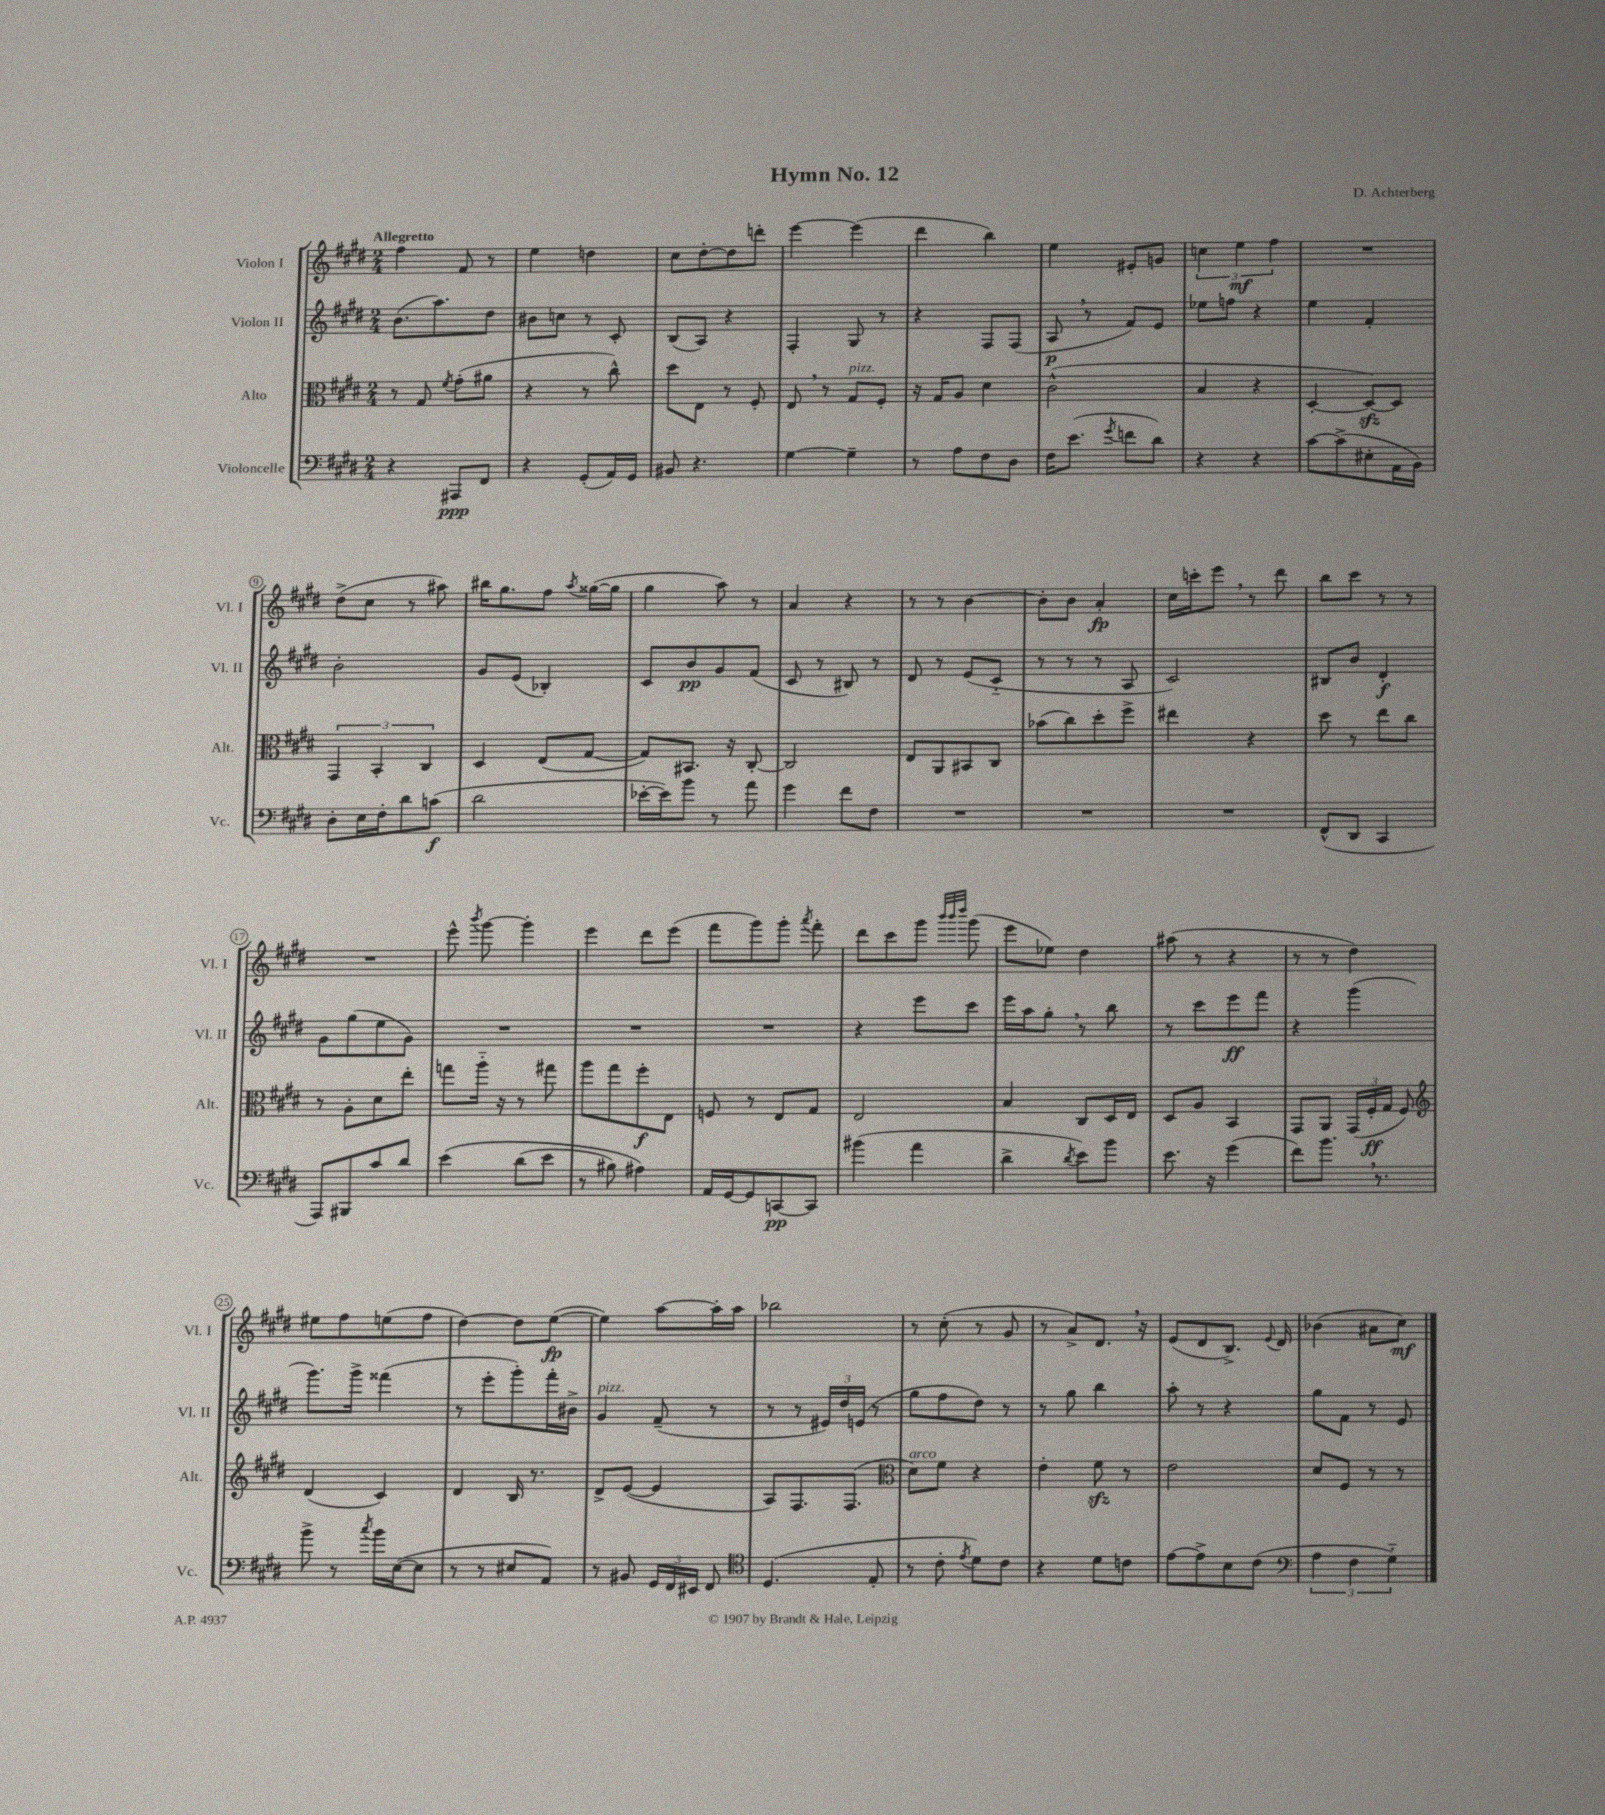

**kern	**dynam	**kern	**dynam	**kern	**dynam	**kern	**dynam
*part4	*part4	*part3	*part3	*part2	*part2	*part1	*part1
*staff4	*staff4	*staff3	*staff3	*staff2	*staff2	*staff1	*staff1
*I"Violoncelle	*	*I"Alto	*	*I"Violon II	*	*I"Violon I	*
*I'Vc.	*	*I'Alt.	*	*I'Vl. II	*	*I'Vl. I	*
*clefF4	*	*clefC3	*	*clefG2	*	*clefG2	*
*k[f#c#g#d#]	*	*k[f#c#g#d#]	*	*k[f#c#g#d#]	*	*k[f#c#g#d#]	*
*M2/4	*	*M2/4	*	*M2/4	*	*M2/4	*
=1	=1	=1	=1	=1	=1	=1	=1
!	!	!	!	!	!	!LO:TX:a:B:t=Allegretto	!
4r	.	8r	.	(8.b\L	.	4ff#\	.
.	.	8G#/	.	.	.	.	.
.	.	.	.	8.aa\)	.	.	.
.	.	8qf#/	.	.	.	.	.
8AAA#X/L	ppp	(8g#'\L	.	.	.	8f#/	.
8FF#/J	.	8a#X\J	.	8dd#\J	.	8r	.
=2	=2	=2	=2	=2	=2	=2	=2
4r	.	4r	.	8b#X\L	.	4ee\	.
.	.	.	.	8ccn\J	.	.	.
(8GG#'/L	.	8r	.	8r	.	4ddn\	.
16AA/L)	.	8cc#^^\)	.	8c#'/	.	.	.
16GG#/JJ	.	.	.	.	.	.	.
=3	=3	=3	=3	=3	=3	=3	=3
8BB#X/	.	8dd#\L	.	(8B/L	.	8cc#\L	.
4.r	.	8E\J	.	8A/J)	.	[8dd#'\	.
.	.	8r	.	4r	.	8dd#\]	.
.	.	8F#'/	.	.	.	8dddn'\J	.
=4	=4	=4	=4	=4	=4	=4	=4
[4G#\	.	8E,/	.	4F#'/	.	[4eee\	.
.	.	8r	.	.	.	.	.
!	!	!LO:TX:a:i:t=pizz.	!	!	!	!	!
4G#~\]	.	8G#/L	.	8G#/	.	(4eee\]	.
.	.	8F#'/J	.	8r	.	.	.
=5	=5	=5	=5	=5	=5	=5	=5
8r	.	16r	.	4r	.	4ddd#\	.
.	.	16G#/KL	.	.	.	.	.
8A\L	.	8A/J	.	.	.	.	.
8F#\	.	4d#\	.	8F#/L	.	4bb\)	.
8D#\J	.	.	.	(8F#/J	.	.	.
=6	=6	=6	=6	=6	=6	=6	=6
16F#\KL	.	(2c#^^\	.	8A,/	p	4ee\	.
(8.e\J	.	.	.	.	.	.	.
.	.	.	.	8r	.	.	.
8qg#/	.	.	.	.	.	.	.
8fn\L	.	.	.	8f#/L)	.	8e#X'/L	.
8d#\J)	.	.	.	8e/J	.	8gn/J	.
=7	=7	=7	=7	=7	=7	=7	=7
4r	.	4B/	.	8ee-X\L	.	6ccn\	.
.	.	.	.	8ffn\J	.	.	.
.	.	.	.	.	.	6ee\	mf
4r	.	4r	.	4r	.	.	.
.	.	.	.	.	.	6ff#\	.
=8	=8	=8	=8	=8	=8	=8	=8
[8c#\L	.	[4D#'/	.	4ee\	.	2r	.
(8c#^\]	.	.	.	.	.	.	.
8E#X'\	.	8D#zz/L_)	.	4f#'/	.	.	.
16AA\L	.	8D#/J]	.	.	.	.	.
16BB\JJ)	.	.	.	.	.	.	.
!!LO:LB:g=z
=9	=9	=9	=9	=9	=9	=9	=9
8D#'\L	.	6GG#/	.	2b'\	.	(8dd#^\L	.
16E\L	.	.	.	.	.	8cc#\J	.
.	.	6BB'/	.	.	.	.	.
16F#'\J	.	.	.	.	.	.	.
8d#\	.	.	.	.	.	8r	.
.	.	6C#/	.	.	.	.	.
(8cn\J	f	.	.	.	.	8aa#X\)	.
=10	=10	=10	=10	=10	=10	=10	=10
2d#\	.	4D#/	.	8g#/L	.	16bb#X\KL	.
.	.	.	.	.	.	8.gg#\	.
.	.	.	.	(8e/J	.	.	.
.	.	(8E/L	.	4B-X'/)	.	8ff#\J	.
.	.	.	.	.	.	8qaa/	.
.	.	[8G#/J	.	.	.	([16gg##X\LL	.
.	.	.	.	.	.	16gg##\JJ]	.
=11	=11	=11	=11	=11	=11	=11	=11
[16e-X'\LL	.	8G#/L])	.	8c#/L	.	4gg#\	.
16e-\J])	.	.	.	.	.	.	.
8b\J	.	8.BB#X/J	.	8b/	pp	.	.
8r	.	.	.	8g#/	.	8aa\)	.
.	.	16r	.	.	.	.	.
8a\	.	[8C#'/	.	(8f#/J	.	8r	.
=12	=12	=12	=12	=12	=12	=12	=12
4g#\	.	2C#/]	.	8c#/	.	4a/	.
.	.	.	.	8r	.	.	.
8f#\L	.	.	.	8B#X/)	.	4r	.
8F#\J	.	.	.	8r	.	.	.
=13	=13	=13	=13	=13	=13	=13	=13
2r	.	8E/L	.	8d#/	.	8r	.
.	.	8AA/	.	8r	.	8r	.
.	.	8BB#X/	.	(8e/L	.	[4b\	.
.	.	8C#/J	.	8c#/J	.	.	.
=14	=14	=14	=14	=14	=14	=14	=14
2r	.	(8b-X\L	.	8r	.	8b'\L]	.
.	.	8cc#\)	.	8r	.	8b\J	.
.	.	8dd#'\	.	8r	.	4a'/	fp
.	.	8ff#^\J	.	8A/	.	.	.
=15	=15	=15	=15	=15	=15	=15	=15
2r	.	4ee#X\	.	2c#/)	.	16cc#\LL	.
.	.	.	.	.	.	16cccn'\J	.
.	.	.	.	.	.	8eee,\J	.
.	.	4r	.	.	.	8r	.
.	.	.	.	.	.	8ddd#\	.
=16	=16	=16	=16	=16	=16	=16	=16
(8FF#^^/L	.	8dd#\	.	8B#X/L	.	8bb\L	.
8DD#/J	.	8r	.	8b/J	.	8ccc#\J	.
4CC#/	.	8ee\L	.	4d#'/	f	8r	.
.	.	8cc#\J	.	.	.	8r	.
!!LO:LB:g=z
=17	=17	=17	=17	=17	=17	=17	=17
8AAA/L)	.	8r	.	8g#\L	.	2r	.
8BBB#X/	.	8A'\L	.	(8gg#\	.	.	.
8c#/	.	8d#\	.	8ee\	.	.	.
8d#/J	.	8ee'\J	.	8g#\J)	.	.	.
=18	=18	=18	=18	=18	=18	=18	=18
(4e\	.	8ggn\L	.	2r	.	8eee^^\	.
.	.	.	.	.	.	8qbbb/	.
.	.	16aa\Jk	.	.	.	[8ggg#\	.
.	.	16r	.	.	.	.	.
(8d#\L	.	8r	.	.	.	4ggg#'\]	.
8e\J	.	8gg#X\	.	.	.	.	.
=19	=19	=19	=19	=19	=19	=19	=19
8r	.	8aa\L	.	2r	.	4eee\	.
8B#X\)	.	8gg#\	.	.	.	.	.
4A#X\)	.	8ff#'\	f	.	.	8ddd#\L	.
.	.	8E\J	.	.	.	(8eee\J	.
=20	=20	=20	=20	=20	=20	=20	=20
16AA/LL	.	8Fn/	.	2r	.	8fff#\L	.
[16GG#/J	.	.	.	.	.	.	.
8GG#/]	.	8r	.	.	.	8ggg#\)	.
[8CCn/	pp	8E/L	.	.	.	8ggg#'\J	.
.	.	.	.	.	.	8qaaa/	.
8CC/J]	.	8G#/J	.	.	.	8fff#'\	.
=21	=21	=21	=21	=21	=21	=21	=21
(4b#X\	.	2E/	.	4r	.	8ddd#\L	.
.	.	.	.	.	.	8ccc#\	.
4a\	.	.	.	8eee\L	.	8ggg#\J	.
.	.	.	.	.	.	32qqbbb/LLL	.
.	.	.	.	.	.	32qqbbb/	.
.	.	.	.	.	.	32qqdddd#/JJJ	.
.	.	.	.	8ccc#\J	.	(8ggg#\	.
=22	=22	=22	=22	=22	=22	=22	=22
4d#^\	.	4B/	.	16eee\LL	.	8eee\L	.
.	.	.	.	16aa\J	.	.	.
.	.	.	.	8gg#',\J	.	8ee-X\J)	.
8qd#/	.	.	.	.	.	.	.
8e\L)	.	8C#/L	.	8r	.	4dd#\	.
8b\J	.	16D#/L	.	8bb\	.	.	.
.	.	16E/JJ	.	.	.	.	.
=23	=23	=23	=23	=23	=23	=23	=23
8.e\	.	8D#/L	.	8r	.	(8aa#X\	.
.	.	8A/J	.	8ccc#\L	.	8r	.
16r	.	.	.	.	.	.	.
(4g#\	.	4BB/	.	8eee\	ff	4r	.
.	.	.	.	8fff#\J	.	.	.
=24	=24	=24	=24	=24	=24	=24	=24
8f#\L)	.	8GG#/L	.	4r	.	8r	.
8.b,\J	.	8AA/J	.	.	.	8r	.
.	.	(24GG#/LL	.	(4ggg#\	.	4dd#\)	.
.	.	24F#'/	ff	.	.	.	.
8.r	.	.	.	.	.	.	.
.	.	24G#/JJ	.	.	.	.	.
.	.	8F#/)	.	.	.	.	.
!!LO:LB:g=z
=25	=25	=25	=25	=25	=25	=25	=25
*	*	*clefG2	*	*	*	*	*
8b^\	.	(4d#/	.	8.ggg#\L)	.	8ee#X\L	.
8r	.	.	.	.	.	8ff#\	.
.	.	.	.	16ggg#^\Jk	.	.	.
8qcc#/	.	.	.	.	.	.	.
16b\LL	.	4c#/)	.	(4fff##X\	.	(8een\	.
([16E\J	.	.	.	.	.	.	.
8E\J]	.	.	.	.	.	8ff#\J	.
=26	=26	=26	=26	=26	=26	=26	=26
8r	.	4d#/	.	8r	.	[4dd#\)	.
8r	.	.	.	8eee'\L	.	.	.
8E#X/L	.	16B/	.	8ggg#'\)	.	8dd#\L]	.
.	.	8.r	.	.	.	.	.
8AA/J)	.	.	.	16fff#'\L	.	([8ee\J	fp
.	.	.	.	16b#X^\JJ	.	.	.
=27	=27	=27	=27	=27	=27	=27	=27
!	!	!	!	!LO:TX:a:i:t=pizz.	!	!	!
8r	.	8d#^/L	.	4g#/	.	4ee\])	.
8BB#X/	.	([8e/J	.	.	.	.	.
24GG#/LL	.	4e/]	.	(8f#~/	.	[8aa\L	.
24FF#/	.	.	.	.	.	.	.
24EE#X/JJ	.	.	.	.	.	.	.
8FF#/	.	.	.	8r	.	16aa'\L]	.
.	.	.	.	.	.	16aa\JJ	.
=28	=28	=28	=28	=28	=28	=28	=28
*clefC4	*	*	*	*	*	*	*
(4.D#/	.	8A/L)	.	8r	.	2bb-X\	.
.	.	8.F#/	.	8r	.	.	.
.	.	.	.	24e#X/LL)	.	.	.
.	.	.	.	24dd#/	.	.	.
.	.	(8.F#/J	.	.	.	.	.
.	.	.	.	(24en/JJ	.	.	.
8E'/	.	.	.	8r	.	.	.
=29	=29	=29	=29	=29	=29	=29	=29
*	*	*clefC3	*	*	*	*	*
!	!	!LO:TX:a:i:t=arco	!	!	!	!	!
8r	.	8d#\L)	.	8gg#\L	.	8r	.
8c#'\	.	8f#\J	.	8ff#\	.	(8cc#'\	.
8qe/	.	.	.	.	.	.	.
8d#\L)	.	4r	.	8dd#\J)	.	8r	.
8c#\J	.	.	.	8r	.	8g#/	.
=30	=30	=30	=30	=30	=30	=30	=30
4r	.	4e'\	.	8r	.	8r	.
.	.	.	.	8gg#\	.	8a^/L)	.
8d#\L	.	8f#zz\	.	4bb\	.	8.d#,/J	.
8cn\J	.	8r	.	.	.	.	.
.	.	.	.	.	.	16r	.
=31	=31	=31	=31	=31	=31	=31	=31
[8e\L	.	2e\	.	8aa'\	.	(8e/L	.
8e^\]	.	.	.	8r	.	8d#/	.
8B\	.	.	.	4r	.	8.B^/J)	.
(8c#\J	.	.	.	.	.	.	.
.	.	.	.	.	.	8qqe/	.
.	.	.	.	.	.	16d#/	.
=32	=32	=32	=32	=32	=32	=32	=32
*clefF4	*	*	*	*	*	*	*
6A\	.	8d#/L	.	8gg#\L	.	(4b-X\	.
.	.	8F#/J	.	8f#\J	.	.	.
6F#\	.	.	.	.	.	.	.
.	.	8r	.	8r	.	8a#X\L	.
6G#\)	.	.	.	.	.	.	.
.	.	8r	.	8e/	.	8cc#\J)	mf
==	==	==	==	==	==	==	==
*-	*-	*-	*-	*-	*-	*-	*-
